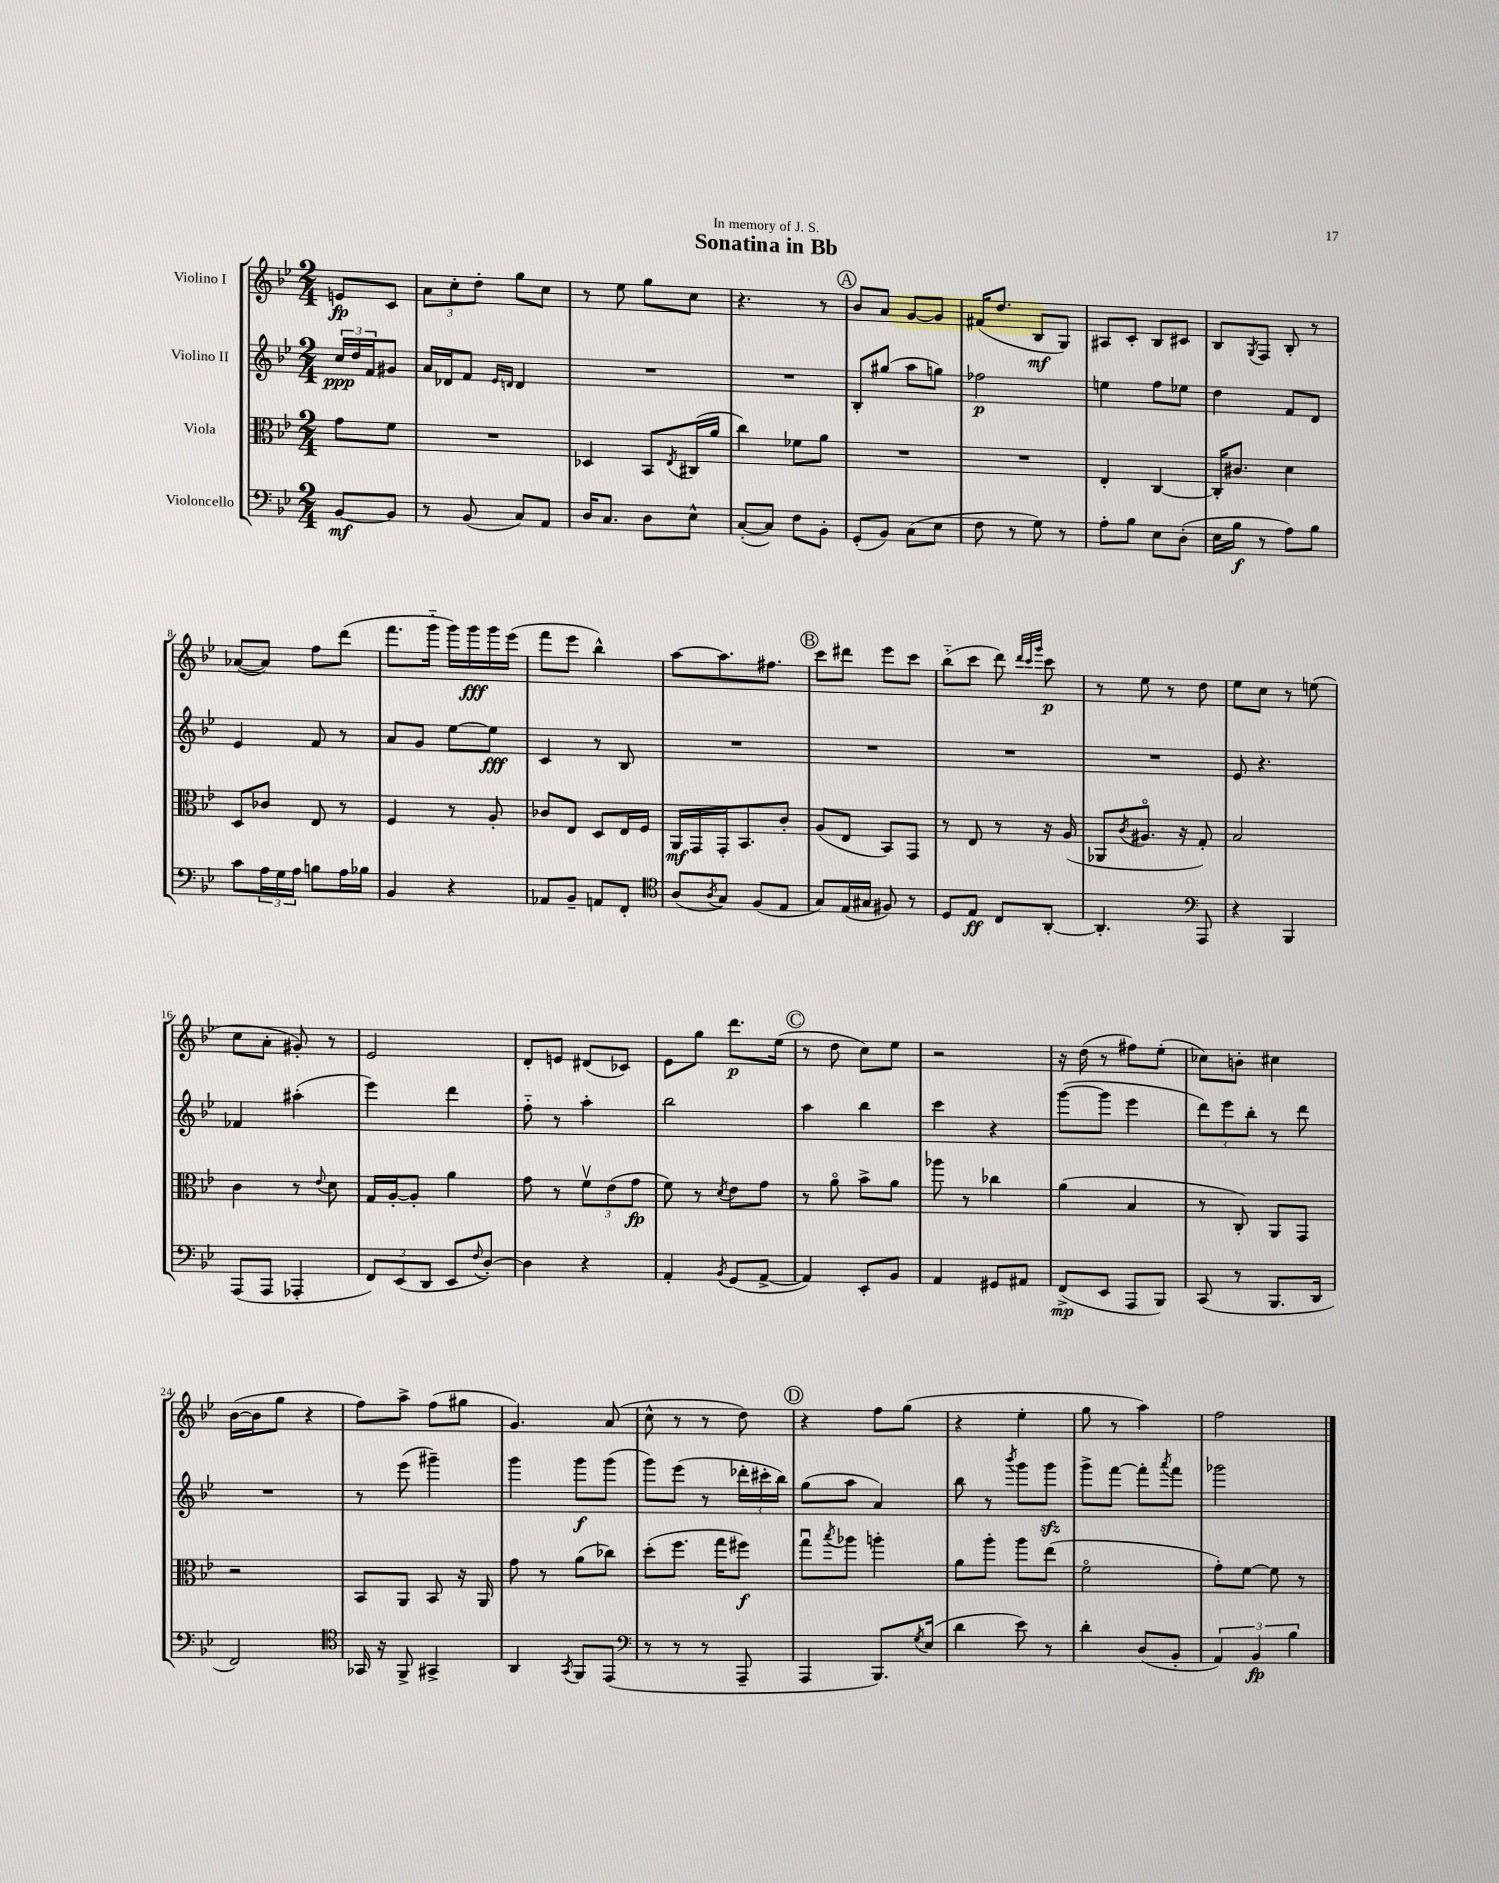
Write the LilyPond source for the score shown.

\header { title = "Sonatina in Bb" dedication = "In memory of J. S." }
<<
\new StaffGroup <<
\new Staff = "s0" \with { instrumentName = "Violino I" } {
    \clef treble \key bes \major \numericTimeSignature \time 2/4 \partial 4
    e'8\fp c'8 |
    \tuplet 3/2 { a'8 c''8-. d''8-. } g''8 c''8 |
    r8 ees''8 g''8 c''8 |
    r4. r8 |
    \mark \markup { \circle "A" } bes'8 a'8 g'8~ g'8 |
    fis'16( d''8. bes8\mf g8) |
    ais8 c'8-. bes8 cis'8 |
    bes8 \acciaccatura { g8 } f8 bes8-. r8 |
    aes'8~( aes'8) f''8 d'''8( |
    f'''8. g'''16-_ g'''16) g'''16\fff g'''16 ees'''16( |
    f'''8 ees'''8 bes''4-^) |
    a''8~ a''8. fis''8. |
    \mark \markup { \circle "B" } c'''8 dis'''8 ees'''8 c'''8 |
    bes''8-_( c'''8 d'''8) \grace { d'''32 c'''32 g'''32 } c'''8\p |
    r8 ees''8 r8 d''8 |
    ees''8 c''8 r8 e''8( |
    c''8 a'8-. gis'8-.) r8 |
    ees'2 |
    d'8-. e'8 dis'8( ces'8) |
    ees'8 g''8 d'''8.\p ees''16( |
    \mark \markup { \circle "C" } r8 d''8 c''8) ees''8 |
    r2 |
    r16 d''16( r8 fis''8) ees''8-.( |
    ces''8) b'8-. cis''4 |
    bes'16~( bes'16 g''8 r4 |
    f''8) a''8-> f''8( gis''8 |
    g'4.) a'8( |
    c''8-^ r8 r8 d''8) |
    \mark \markup { \circle "D" } r4 f''8 g''8( |
    r4 ees''4-. |
    g''8 r8 a''4) |
    f''2 \bar "|." |
}
\new Staff = "s1" \with { instrumentName = "Violino II" } {
    \clef treble \key bes \major \numericTimeSignature \time 2/4 \partial 4
    \tuplet 3/2 { c''16\ppp d''16 f'16 } gis'8 |
    a'16 des'16 f'8 \grace { ees'16 d'16 } d'4 |
    R2 |
    R2 |
    \mark \markup { \circle "A" } bes8-. gis''8( a''8 g''8) |
    fes''2\p |
    e''4 f''8 ees''8 |
    d''4 f'8 d'8 |
    ees'4 f'8 r8 |
    a'8 g'8 ees''8~ ees''8\fff |
    c'4 r8 bes8 |
    R2 |
    \mark \markup { \circle "B" } R2 |
    R2 |
    R2 |
    ees'8 r4. |
    fes'4 ais''4-.( |
    ees'''4) d'''4 |
    f''8-_ r8 a''4-. |
    bes''2 |
    \mark \markup { \circle "C" } a''4 bes''4 |
    c'''4 r4 |
    g'''8~( g'''8 ees'''4 |
    \tuplet 3/2 { d'''8) ees'''8 bes''8-. } r8 d'''8 |
    R2 |
    r8 ees'''8( gis'''4--) |
    g'''4 g'''8\f g'''8( |
    g'''8) ees'''8( r8 \tuplet 3/2 { des'''16-. cis'''16-. bes''16) } |
    \mark \markup { \circle "D" } g''8( a''8 a'4) |
    bes''8 r8 \acciaccatura { bes'''8 } g'''8 g'''8\sfz |
    g'''8-> f'''8~ f'''8-. \acciaccatura { a'''8 } f'''8 |
    ges'''2 \bar "|." |
}
\new Staff = "s2" \with { instrumentName = "Viola" } {
    \clef alto \key bes \major \numericTimeSignature \time 2/4 \partial 4
    g'8 f'8 |
    R2 |
    des4 bes,8 \acciaccatura { ees8 } cis16( a'16 |
    c''4) fes'8 a'8 |
    \mark \markup { \circle "A" } R2 |
    R2 |
    ees4-. c4~ |
    c16-. cis'8. d'4 |
    d8 ces'8 ees8 r8 |
    f4 r8 a8-. |
    ces'8 ees8 d8 ees16 f16 |
    a,16\mf g,16 g,16-. bes,8. c'8-. |
    \mark \markup { \circle "B" } a8( ees8 bes,8) g,8 |
    r8 ees8 r8 r16 a16( |
    aes,8 \acciaccatura { c'8 } ais8.\flageolet r16 g8-.) |
    bes2 |
    c'4 r8 \appoggiatura { ees'8 } d'8 |
    g16 a16~-. a8-. a'4 |
    g'8 r8 \tuplet 3/2 { f'8\upbow ees'8( g'8\fp } |
    f'8) r8 \acciaccatura { d'8 } ees'8 g'8 |
    \mark \markup { \circle "C" } r8 a'8\flageolet bes'8-> a'8 |
    aes''8 r8 ces''4 |
    a'4( bes4 |
    r8 c8-.) a,8 g,8 |
    r2 |
    bes,8 a,8 bes,8 r16 a,16 |
    g'8 r8 a'8( ces''8) |
    d''8-.( f''8. g''16 fis''8\f) |
    \mark \markup { \circle "D" } g''8\downbow \acciaccatura { bes''8 } aes''8 a''4-. |
    a'8 a''8-. a''8 ees''8( |
    f'2\flageolet |
    g'8-.) f'8~ f'8 r8 \bar "|." |
}
\new Staff = "s3" \with { instrumentName = "Violoncello" } {
    \clef bass \key bes \major \numericTimeSignature \time 2/4 \partial 4
    bes,8~\mf bes,8 |
    r8 bes,8( c8) a,8 |
    d16 c8. d8 ees8-^ |
    c8~-.( c8) f8 bes,8-. |
    \mark \markup { \circle "A" } g,8-.( bes,8) c8( ees8 |
    f8 r8 g8) r8 |
    a8-. bes8 ees8 d8-.( |
    ees16 bes16\f r8 a8) bes8 |
    c'8 \tuplet 3/2 { a16 g16 a16 } b8 a16 bes16 |
    bes,4 r4 |
    aes,8 bes,8-- a,8 f,8-. |
    \clef tenor a8( \acciaccatura { a8 } g8) f8( ees8 |
    \mark \markup { \circle "B" } g8) ees16( gis16 fis8) r8 |
    d8 ees8\ff c8 a,8~-. |
    a,4.-. \clef bass a,,8 |
    r4 bes,,4 |
    a,,8( a,,8 aes,,4-. |
    \tuplet 3/2 { f,8) ees,8( d,8 } ees,8 \appoggiatura { f8 } d8~-.) |
    d4 r4 |
    a,4-. \acciaccatura { bes,8 } g,8( a,8~-> |
    \mark \markup { \circle "C" } a,4) ees,8-. bes,8 |
    a,4 gis,8 ais,8 |
    f,8->\mp( ees,8 a,,8 bes,,8) |
    c,8( r8 bes,,8. d,16 |
    f,2) |
    \clef tenor ges,16 r16 f,8-> gis,4-> |
    a,4 \acciaccatura { g,8 } f,8 ees,8( |
    \clef bass r8 r8 r8 a,,8-- |
    \mark \markup { \circle "D" } a,,4 bes,,8.) \acciaccatura { g8 } ees16( |
    d'4 ees'8) r8 |
    d'4-. d8( bes,8-. |
    \tuplet 3/2 { a,4) bes,4\fp bes4 } \bar "|." |
}
>>
>>
